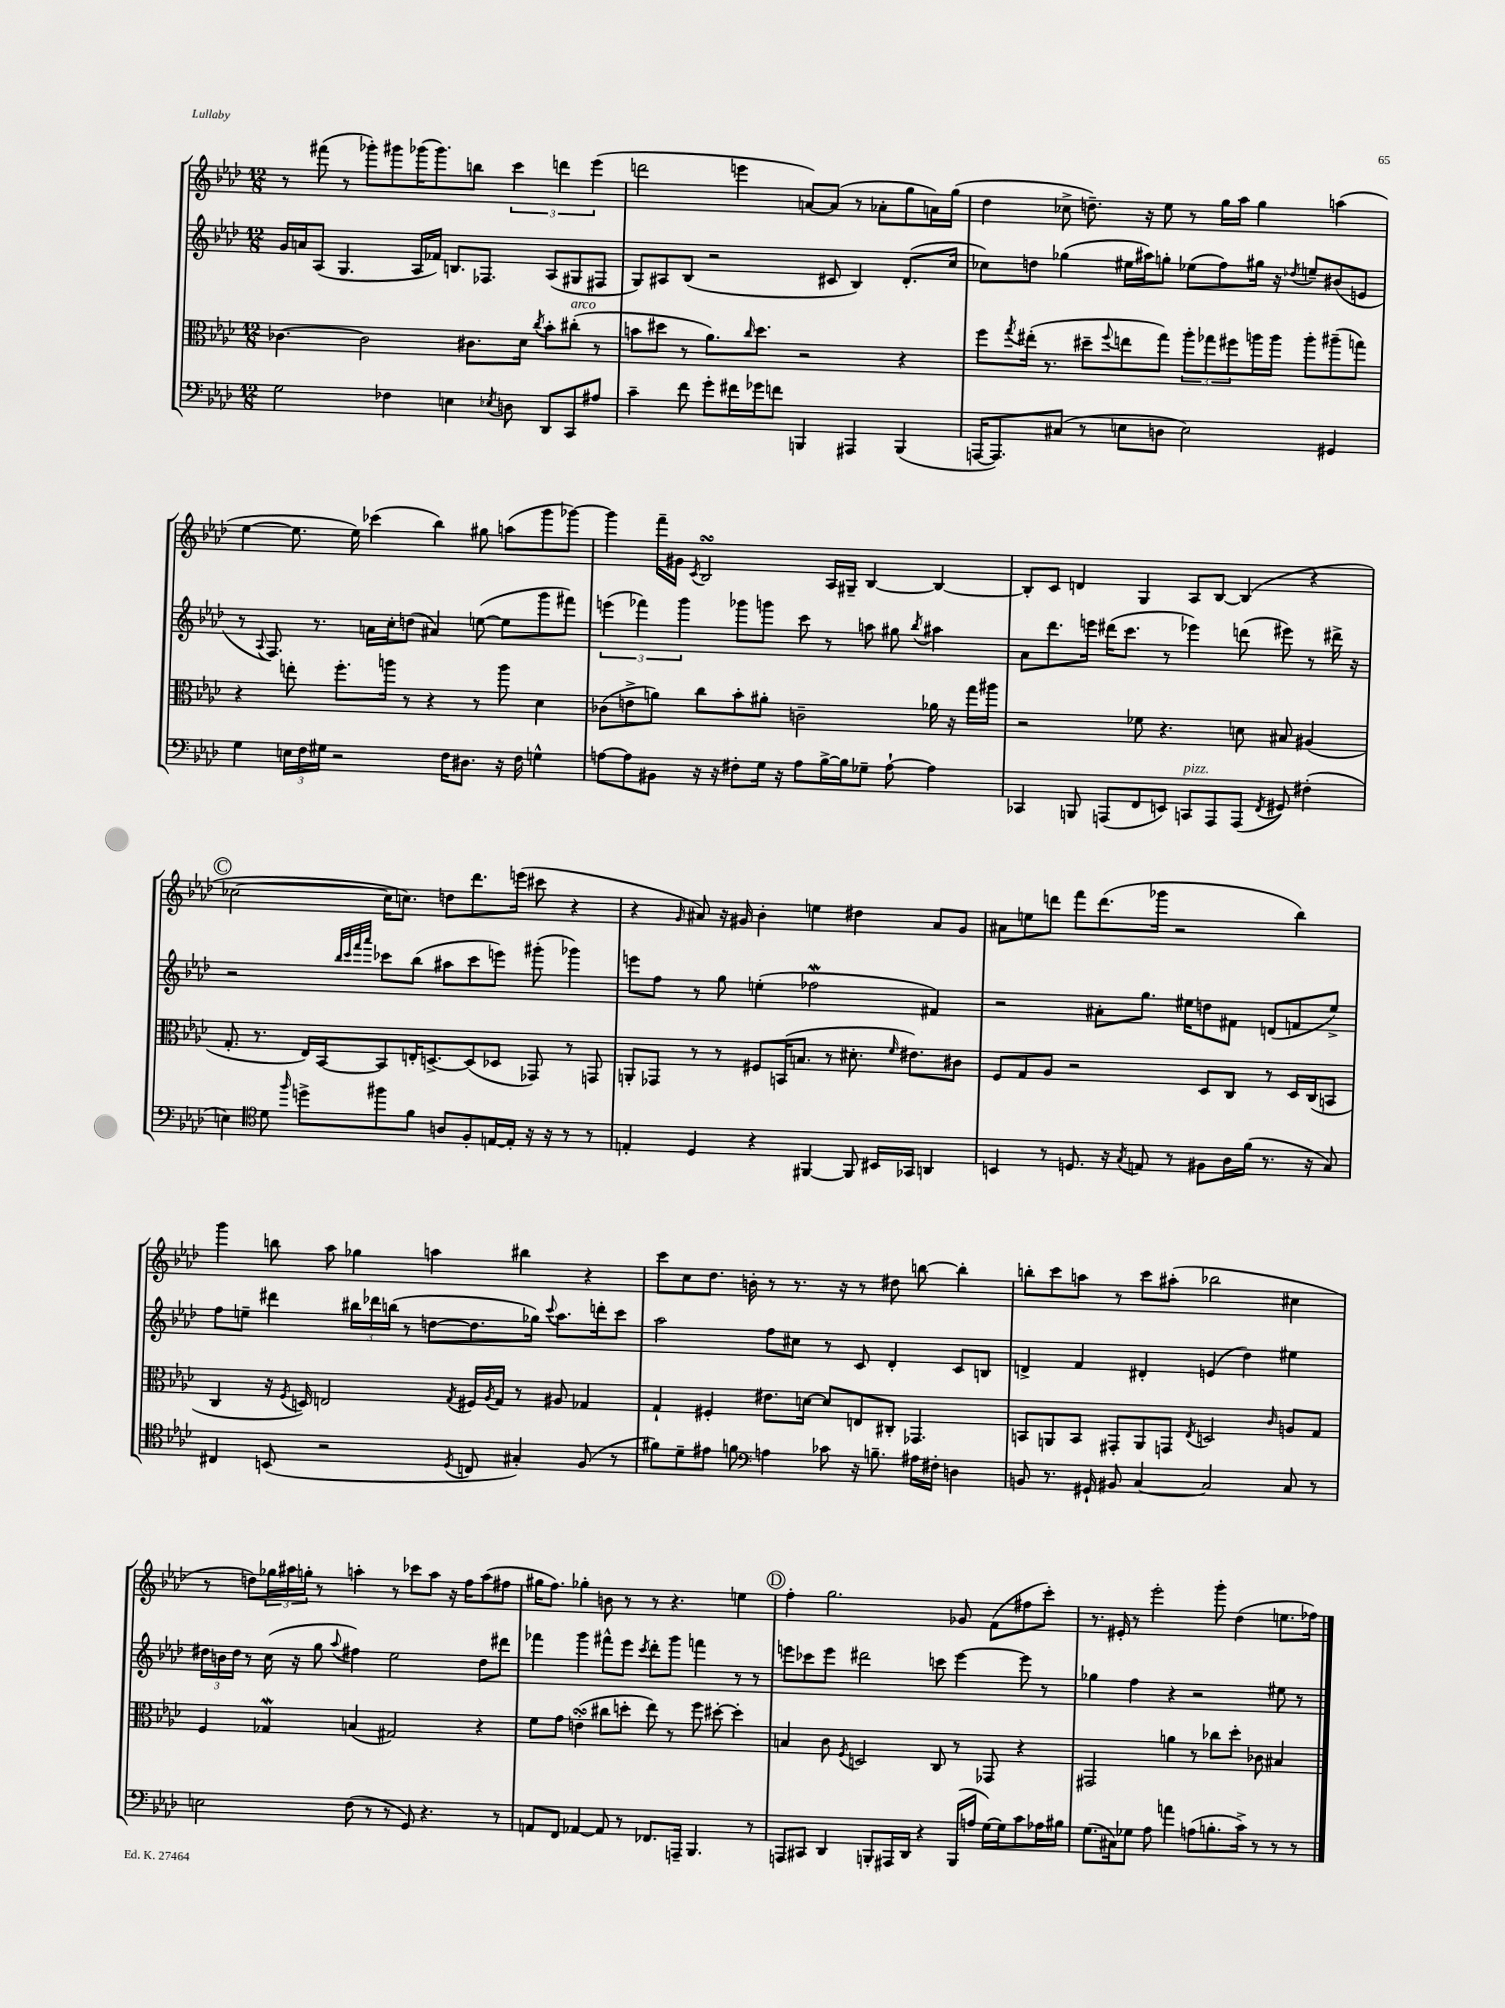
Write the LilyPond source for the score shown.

<<
\new StaffGroup <<
\new Staff = "s0" {
    \clef treble \key aes \major \numericTimeSignature \time 12/8
    r8 fis'''8( r8 ges'''8-.) gis'''8 ges'''16( ges'''8.) b''8 \tuplet 3/2 { c'''4 d'''4 ees'''4( } |
    d'''2 e'''4 a'8~) a'8( r8 aes'8-. g''8 a'16) g''16( |
    des''4 ces''8-> d''8.--) r16 ees''8 r8 g''16 aes''16 g''4 a''4( |
    ees''4~ ees''8. ees''16) ces'''4( bes''4) gis''8 a''8( g'''8 ges'''8~) |
    ges'''4 f'''16-- gis'16 \acciaccatura { c'8 } bes2\turn aes16 gis16-- bes4~ bes4~ |
    bes8-. c'8 d'4 g4 aes8 bes8~ bes4( r4 |
    \mark \markup { \circle "C" } ces''2~ ces''16 c''8.) d''8 des'''8. e'''16( cis'''8 r4 |
    r4 \grace { g'16 } ais'8) r16 gis'16 bes'4-. e''4 dis''4 ais'8 gis'8 |
    ais'8 e''8 d'''8 f'''8 d'''8.( ges'''16 r2 bes''4) |
    g'''4 b''8 aes''8 ges''4 a''4 bis''4 r4 |
    c'''8 c''8 des''8. b'16-. r8 r8. r16 r8 dis''8 b''8~ b''4-. |
    b''8-. c'''8 a''8 r8 c'''8 ais''8-.( bes''2 cis''4 |
    r8 d''8) \tuplet 3/2 { ges''16 ais''16 g''16-. } r8 a''4-. r8 ces'''8 a''8 r16 f''16 a''8( fis''8 |
    gis''16 f''8.) ges''4-. b'8 r8 r8 r4. e''4 |
    \mark \markup { \circle "D" } f''4-. g''2. ges'8 f'8( fis''8 c'''8-.) |
    r8. eis'16-. r8 ees'''2-. g'''8-. des''4( e''8. fes''16) \bar "|." |
}
\new Staff = "s1" {
    \clef treble \key aes \major \numericTimeSignature \time 12/8
    g'16 a'16 aes8( g4. aes16 fes'16) b8. fes8. aes8( gis8 fis8 |
    g8) ais8 bes8( r2 cis'8 bes4) des'8.-.( c''16 |
    ces''8) d''8 ges''4( eis''16 ais''16) g''8-. ees''8( f''8) gis''16 r16 \acciaccatura { des''8 } e''8-- bis'8( e'8 |
    r8 \appoggiatura { aes8 } f8.) r8. a'16 c''16-. d''8( ais'4) e''8~( e''8 g'''8 fis'''8) |
    \tuplet 3/2 { e'''4( fes'''4) g'''4 } ges'''8 g'''8 c'''8 r8 a''8 gis''8 \acciaccatura { bes''8 } ais''4 |
    aes'8 des'''8. e'''16 dis'''16( c'''8. r8 ees'''4) d'''8( eis'''8) r8 dis'''16-> r16 |
    \mark \markup { \circle "C" } r2 \grace { bes''32 c'''32 f'''32 aes'''32 } ces'''8 bes''8( ais''8 ces'''8 e'''8) gis'''8-.( ges'''4) |
    e'''8 f''8 r8 g''8 e''4-.( fes''2\mordent fis'4) |
    r2 ais'8-. g''8. eis''16 d''8 fis'8 d'8( f'8 eis''8->) |
    f''8 e''8-- dis'''4 \tuplet 3/2 { bis''16 des'''16 b''16( } r8 d''8~ d''8. ges''16) \appoggiatura { c'''8 } aes''8. d'''16-. c'''8 |
    aes''2 f''8 cis''8 r8 c'8 des'4-. c'8 b8 |
    d'4-> f'4 dis'4-. e'4( des''4) eis''4 |
    \tuplet 3/2 { dis''16 b'16 dis''16 } r8 c''16( r16 g''8 \appoggiatura { aes''8 } fis''4) ees''2 dis''8 dis'''8 |
    fes'''4 g'''4 fis'''8-^ ees'''8 \acciaccatura { c'''8 } des'''8-. g'''8 f'''4 r8 r8 |
    \mark \markup { \circle "D" } e'''8 ces'''8 e'''8 dis'''2 c'''8 e'''4~ e'''8 r8 |
    ges''4 f''4 r4 r2 eis''8 r8 \bar "|." |
}
\new Staff = "s2" {
    \clef alto \key aes \major \numericTimeSignature \time 12/8
    ces'4.~ ces'2 cis'8. des'16 \acciaccatura { c''8 } bes'8-. cis''8-.^\markup { \italic "arco" }( r8 |
    b'8 dis''8 r8 aes'8.) \grace { c''16 } dis''8. r2 r4 |
    f''8 \acciaccatura { g''8 } eis''16-.( r8. dis''8-- \appoggiatura { f''8 } e''8 g''8) \tuplet 3/2 { aes''8-. ges''8 fis''8 } a''16 a''16 a''8-. ais''8--( g''8) |
    r4 e''8-. f''8.-. a''16 r8 r4 r8 a''8 des'4 |
    ces'8( e'8-> a'8) c''8 bes'8-. ais'8-. c'2-- aes'16 r16 g''16 ais''16 |
    r2 fes'8 r4. d'8 bis8 ais4( |
    \mark \markup { \circle "C" } g8.-. r8. ees16) bes,16~ bes,8 e16-. d8.~-> d8( des8 ges,8) r8 g,8 |
    a,8-. ges,8 r8 r8 fis8 b,16( b8. r8 dis'8.-. \grace { f'16 } eis'8.) cis'8 |
    f8 g8 aes8 r2 des8 c8 r8 des16 c16( b,8 |
    c4 r16 \acciaccatura { f8 } d16) e2 \acciaccatura { g8 } fis16 \acciaccatura { aes8 } g16 r8 ais8 ges4 |
    g4-! fis4-. eis'8. d'16~ d'8 e8 cis8-. ges,4. |
    b,8 a,8 b,8 gis,8-. a,8 g,8 \acciaccatura { ees8 } d2 \grace { c'16 } a8 g8 |
    f4 ges4\mordent b4( gis2) r4 |
    f'8 g'8 e'4-.\turn( cis''8 d''8-. ees''8) r8 f''8 dis''8~-. dis''4-. |
    \mark \markup { \circle "D" } b4 c'8 \acciaccatura { f8 } d2 c8 r8 ges,8 r4 |
    gis,2 a'4 r8 ces''8 des''8-. ces'8 bis4 \bar "|." |
}
\new Staff = "s3" {
    \clef bass \key aes \major \numericTimeSignature \time 12/8
    g2 fes4 e4 \acciaccatura { ees8 } d8 des,8 c,8 ais8 |
    c'4-- f'8 g'8-. fis'16 ges'16 f'8 b,,4 ais,,4 b,,4( |
    a,,16~ a,,8.) cis8( r8 e8 d8 e2) gis,4 |
    g4 \tuplet 3/2 { e16 f16 gis16 } r2 f16 dis8. r16 f16 g4-^ |
    a8~ a8 bis,8 r16 r16 fis8-. g16 r16 a8 bes16~-> bes16 ges8-- a8~-! a4 |
    ces,4 b,,8 a,,8( f,8 e,8) c,8^\markup { \italic "pizz." } a,,8 a,,8( \acciaccatura { f,8 } gis,8) fis4-.( |
    \mark \markup { \circle "C" } e4) \clef tenor des'8 \grace { f''16 } d''8-> fis''8 f'8 a8 f8-. e16~ e16-. r16 r16 r8 r8 |
    e4-. des4 r4 fis,4~ fis,8 bis,16 ges,16 a,4 |
    b,4 r8 d8. r16 \acciaccatura { g8 } e8 r8 fis8 aes16 f'16( r8. r16 g8) |
    cis4 b,8( r2 \acciaccatura { des8 } c8 gis4-.) f8( r8 |
    fis'8) des'8-- eis'8 f'8 \clef bass a4 ces'8 r16 b8.-- ais16 fis16-. d4 |
    b,8 r8. gis,16-! bis,8 c4~ c2 c8 r8 |
    e2 f8( r8 r8 g,8) r4. r8 |
    a,8 f,8 aes,4~ aes,8 r8 fes,8. a,,16-- bes,,4. r8 |
    \mark \markup { \circle "D" } a,,8 cis,8 des,4 b,,8-. ais,,16 des,16 r4 b,,16( a16 g16~) g16 c'8 aes16 bis16 |
    g8.( cis16) ges8 aes8 a'4 a8( b8.-. c'16->) r8 r8 r8 \bar "|." |
}
>>
>>
\layout { \context { \Score \remove "Bar_number_engraver" } }
